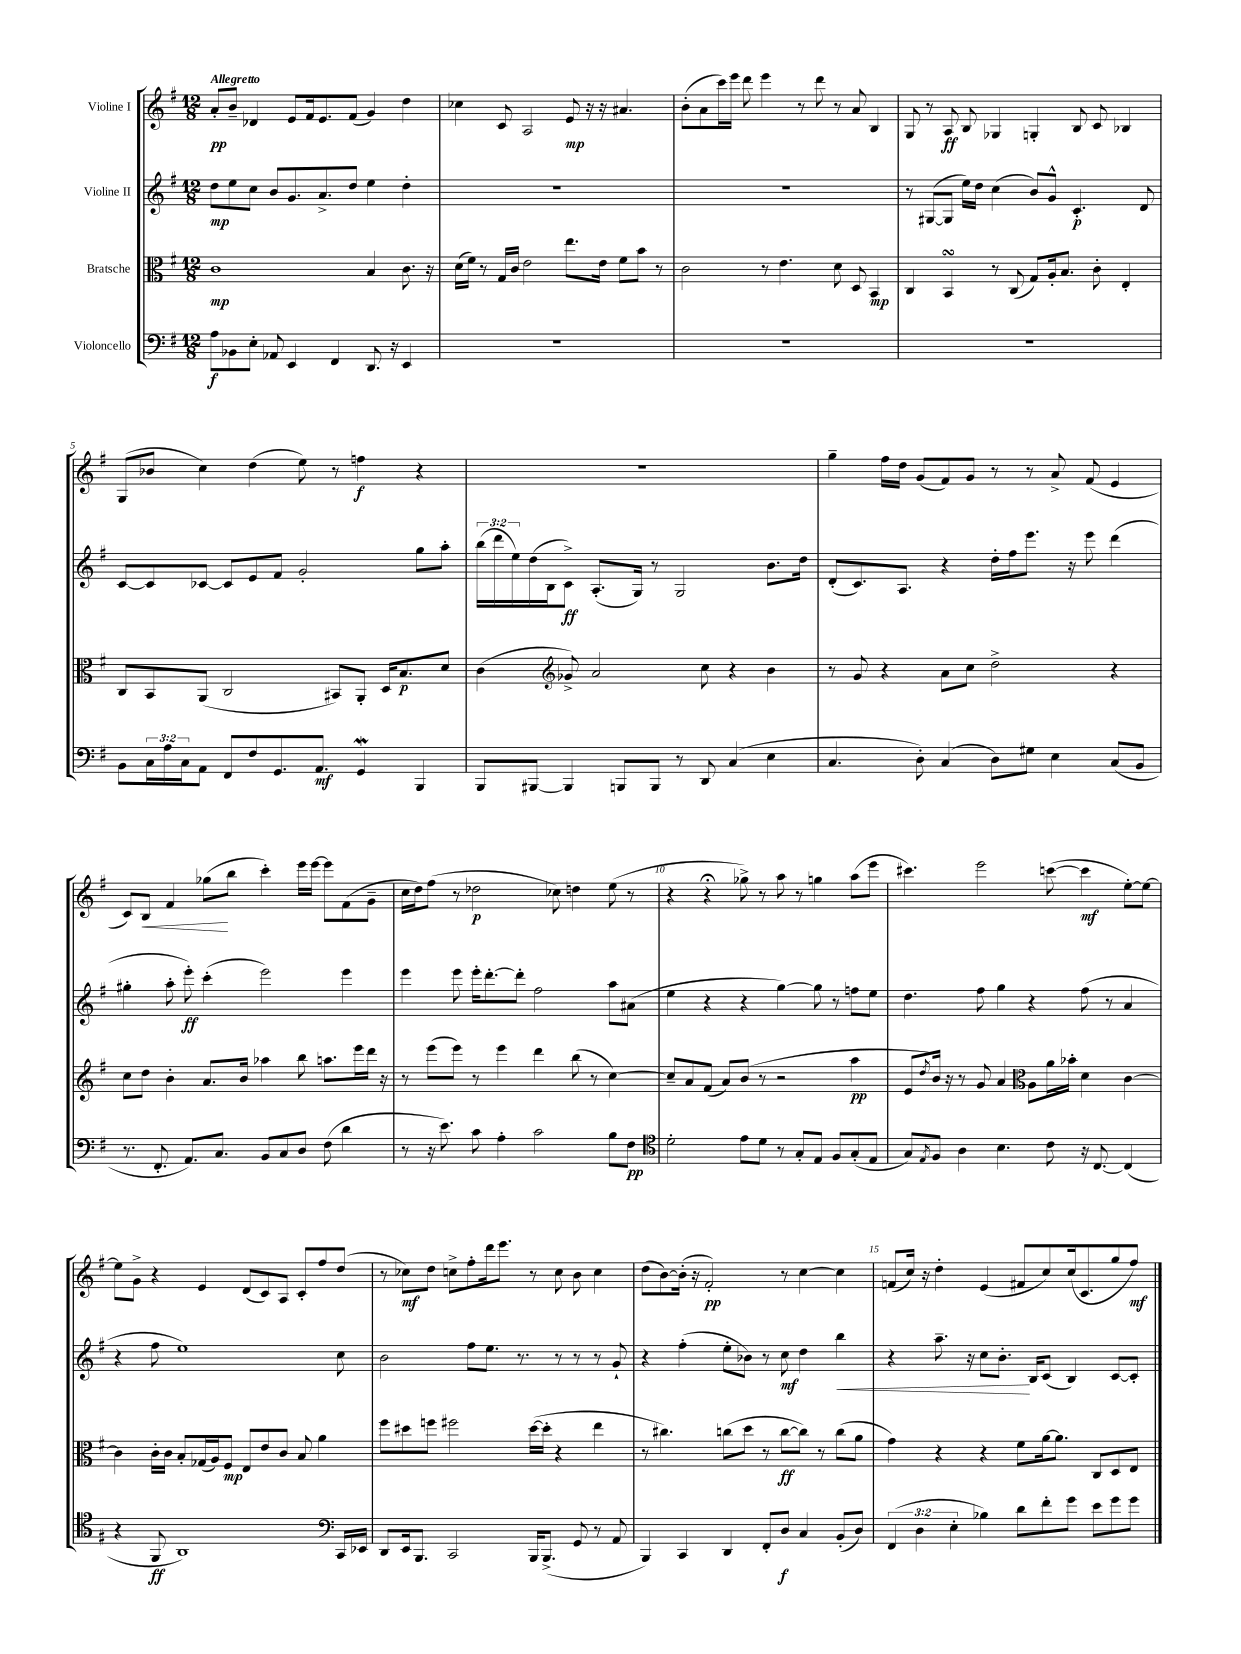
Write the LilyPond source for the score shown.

<<
\new StaffGroup <<
\new Staff = "s0" \with { instrumentName = "Violine I" } {
    \clef treble \key g \major \numericTimeSignature \time 12/8 \tempo "Allegretto"
    a'8-.\pp b'8-- des'4 e'8 fis'16 e'8. fis'8( g'4) d''4 |
    ces''4 c'8 a2 e'8\mp r16 r16 ais'4. |
    b'8-.( a'8 c'''16) e'''16 d'''8 e'''4 r8 d'''8 r8 a'8 b4 |
    g8 r8 a8\ff b8 ges4 g4-. b8 c'8 bes4 |
    g8( bes'8 c''4) d''4( e''8) r8 f''4\f r4 |
    R1. |
    g''4-- fis''16 d''16 g'8( fis'8) g'8 r8 r8 a'8-> fis'8( e'4 |
    c'8) b8\< fis'4 ges''8\!( b''8 c'''4-.) e'''16 e'''16~ e'''8 fis'8( g'8-- |
    c''16 d''16) fis''8( r8 des''2\p ces''8) d''4 e''8( r8 |
    r4 r4\fermata ges''8->) r8 a''8 r8 g''4 a''8( e'''8 |
    cis'''4.) e'''2 c'''8~( c'''4\mf e''8~-.) e''8~ |
    e''8 g'8-> r4 e'4 d'8( c'8) a8 c'8-. fis''8 d''8( |
    r8 ces''8\mf) d''8 c''8-> fis''8-. d'''16 e'''8. r8 c''8 b'8 c''4 |
    d''8( b'8~) b'16-.( r16 fis'2-.\pp) r8 c''4~ c''4 |
    f'8( c''16) r16 d''4-. e'4( fis'8 c''8) c''16( c'8. g''8 fis''8\mf) \bar "|." |
}
\new Staff = "s1" \with { instrumentName = "Violine II" } {
    \clef treble \key g \major \numericTimeSignature \time 12/8 \override Staff.TupletNumber.text = #tuplet-number::calc-fraction-text
    d''8\mp e''8 c''8 b'8 g'8. a'8.-> d''8 e''4 d''4-. |
    R1. |
    R1. |
    r8 gis8~( gis8 e''16) d''16 c''4( b'8) g'8-^ c'4.-.\p d'8 |
    c'8~ c'8 ces'8~ ces'8 e'8 fis'8 g'2-. g''8 a''8-. |
    \tuplet 3/2 { b''16( d'''16 e''16) } d''16( b16 c'8->\ff) a8.-.( g16) r8 g2 b'8. d''16 |
    d'8-.( c'8.) a8. r4 d''16-. fis''16 e'''8. r16 e'''8 d'''4( |
    gis''4-. a''8-. e'''8-.\ff) c'''4-.( e'''2) e'''4 |
    e'''4 e'''8 e'''16-. d'''8.~-. d'''8-. fis''2 a''8 ais'8( |
    e''4 r4 r4 g''4~) g''8 r8 f''8 e''8 |
    d''4. fis''8 g''4 r4 fis''8( r8 a'4 |
    r4 fis''8 e''1) c''8 |
    b'2 fis''8 e''8. r8. r8 r8 r8 g'8-! |
    r4 fis''4-.( e''8-. bes'8) r8 c''8\mf d''4 b''4\< |
    r4 a''8.-- r16 c''8 b'8.-.\! b16 c'8( b4) c'8~ c'8-. \bar "|." |
}
\new Staff = "s2" \with { instrumentName = "Bratsche" } {
    \clef alto \key g \major \numericTimeSignature \time 12/8
    c'1\mp b4 c'8. r16 |
    d'16( fis'16) r8 g16 c'16 e'2 e''8. e'16 fis'8 b'8 r8 |
    c'2 r8 e'4. d'8 d8 b,4\mp |
    c4 b,4\turn r8 c8( g8) a16-. b8. c'8-. e4-. |
    c8 b,8 a,8( c2 bis,8) a,8-. d16 b8.\p d'8 |
    c'4( \clef treble ges'8->) a'2 c''8 r4 b'4 |
    r8 g'8 r4 a'8 c''8 d''2-> r4 |
    c''8 d''8 b'4-. a'8. b'16 aes''4 b''8 a''8. e'''16 d'''16 r16 |
    r8 e'''8( e'''8) r8 e'''4 d'''4 b''8( r8 c''4~) |
    c''8-- a'8 fis'8( a'8) b'8( r8 r2 a''4\pp |
    e'8 \acciaccatura { d''8 } b'16) r16 r8 g'8 a'4 \clef alto a8 a'16 bes'16-. d'4 c'4~ |
    c'4 c'16-. c'16 b8-. ges16( a16) fis8\mp e8 e'8 c'8 b8 a'4 |
    fis''8 dis''8 f''8 fis''2 dis''16~( dis''16-. r4 e''4 |
    r8 cis''4.) c''8( d''8 r8 c''8~\ff c''8) r8 c''8( a'8 |
    g'4) r4 r4 fis'8 a'16~ a'8. c8 d8 e8 \bar "|." |
}
\new Staff = "s3" \with { instrumentName = "Violoncello" } {
    \clef bass \key g \major \numericTimeSignature \time 12/8 \override Staff.TupletNumber.text = #tuplet-number::calc-fraction-text
    a8\f bes,8 e8-. aes,8 e,4 fis,4 d,8. r16 e,4 |
    R1. |
    R1. |
    R1. |
    b,8 \tuplet 3/2 { c16 a16 c16 } a,8 fis,8 fis8 g,8. a,8.\mf g,4\mordent b,,4 |
    b,,8 bis,,8~ bis,,4 b,,8 b,,8 r8 d,8 c4( e4 |
    c4. d8-.) c4( d8) gis8 e4 c8( b,8 |
    r8. fis,8.-. a,8.) c8. b,8 c8 d8 fis8( d'4 |
    r8 r16 e'8.) c'8 a4-. c'2 b8 fis8\pp |
    \clef tenor d'2-. e'8 d'8 r8 g8-. e8 fis8 g8-.( e8 |
    g8) \acciaccatura { e8 } fis8 a4 b4. c'8 r16 c8.~ c4( |
    r4 fis,8\ff a,1) \clef bass c,16 ees,16 |
    d,8 e,16 b,,8. c,2 b,,16 b,,8.->( g,8 r8 a,8 |
    b,,4) c,4 d,4 fis,8-. d8\f c4 b,8-.( d8) |
    \tuplet 3/2 { fis,4( d4 e4-. } bes4) d'8 fis'8-. g'8 e'8 g'8 g'8 \bar "|." |
}
>>
>>
\layout { \context { \Score \override BarNumber.break-visibility = ##(#f #t #t) barNumberVisibility = #(every-nth-bar-number-visible 5) } }
